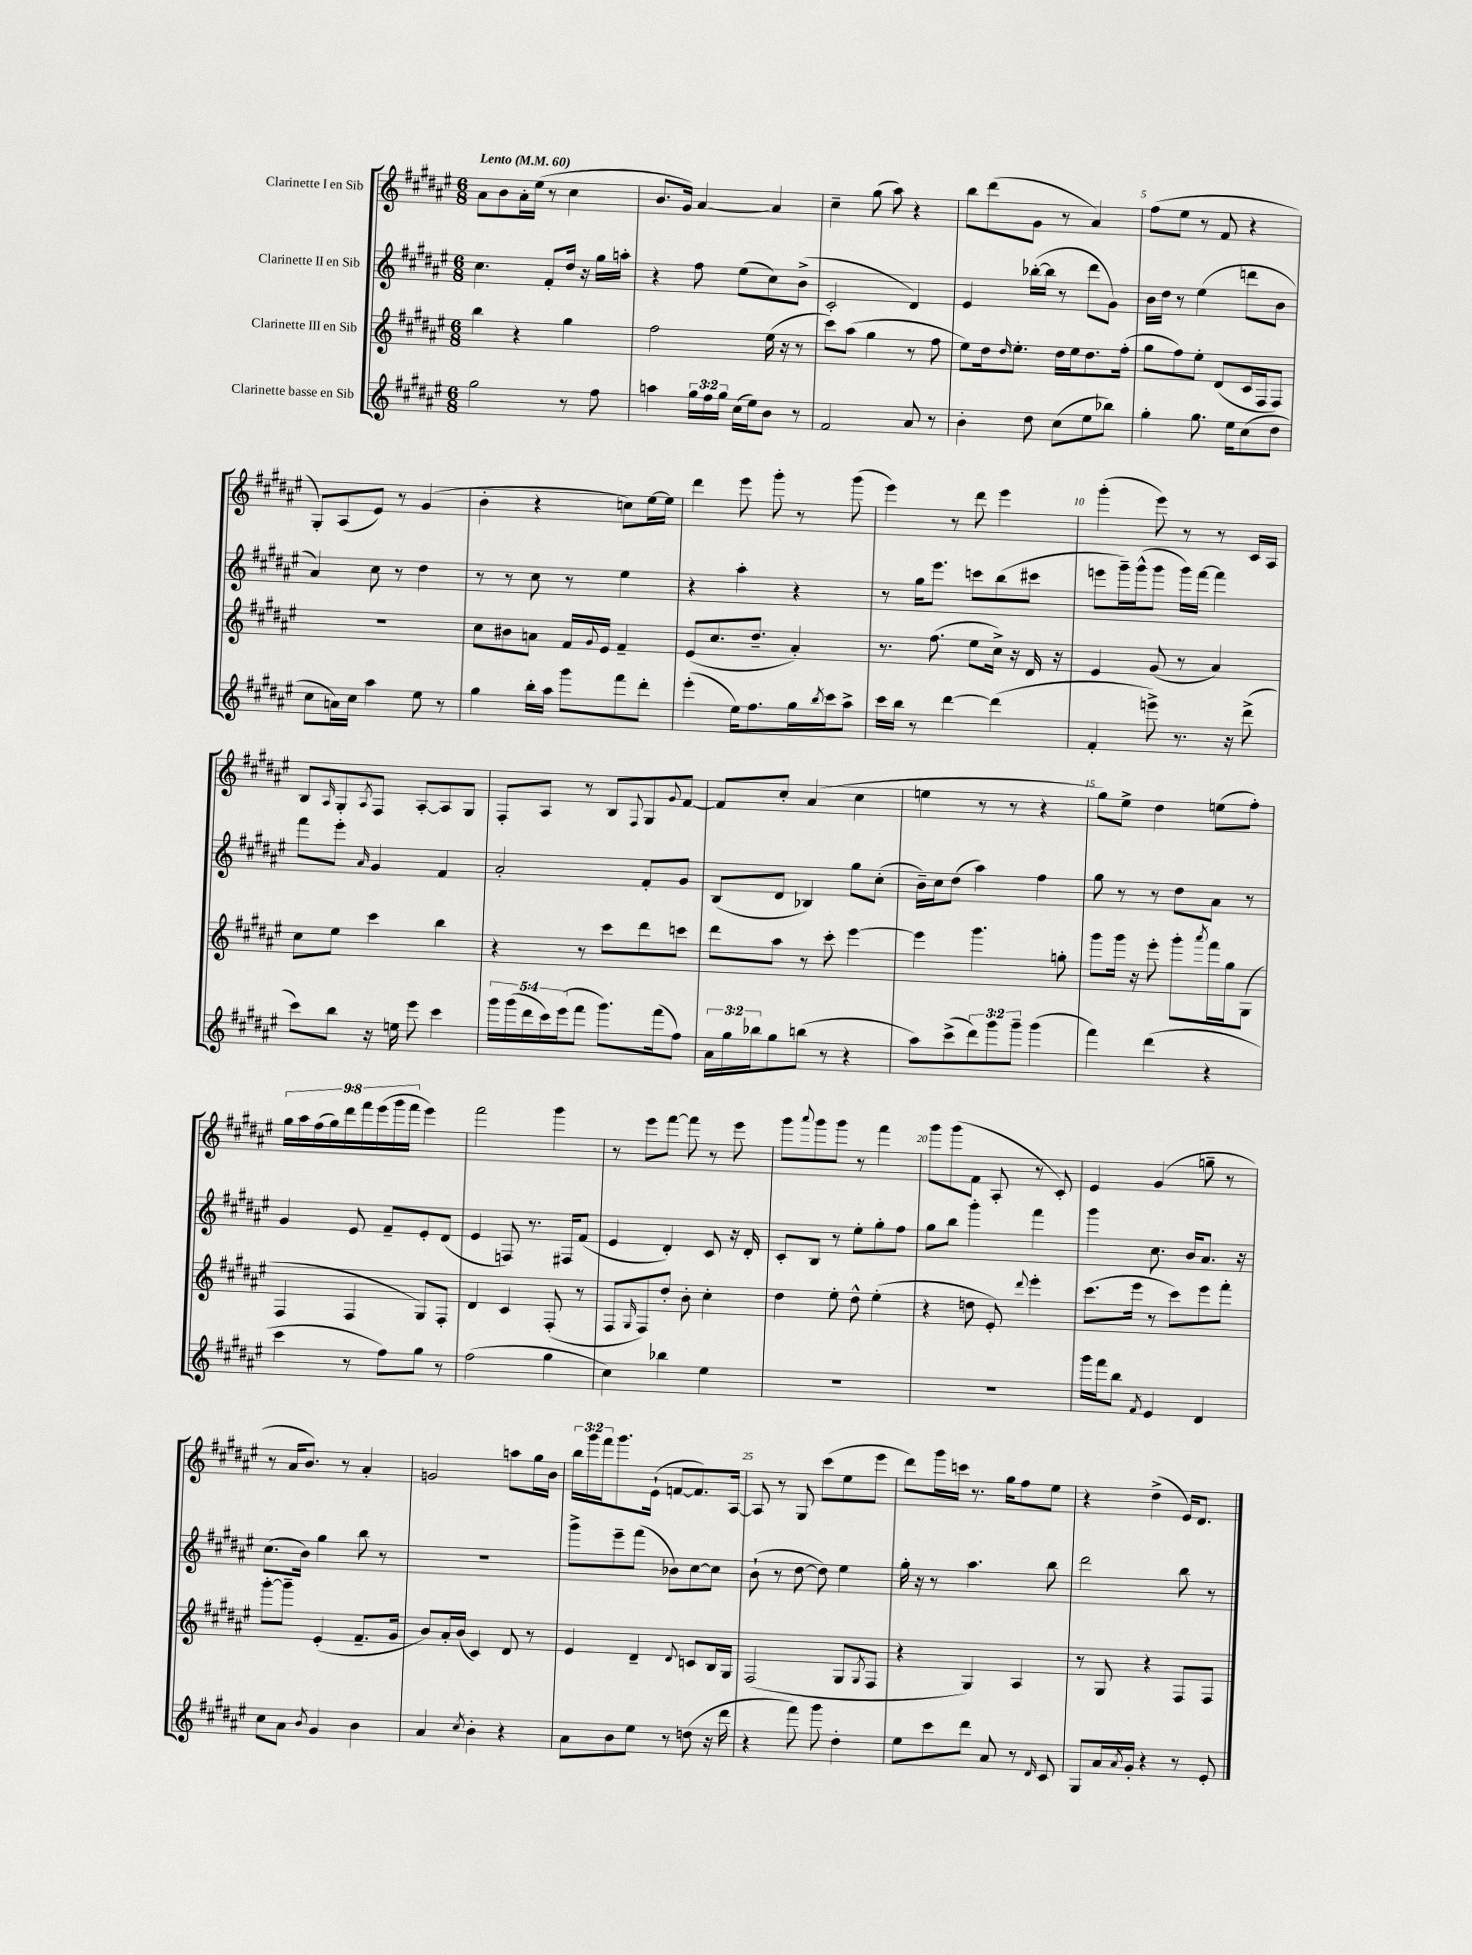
<<
\new StaffGroup <<
\new Staff = "s0" \with { instrumentName = "Clarinette I en Sib" } {
    \clef treble \key fis \major \numericTimeSignature \time 6/8 \override Staff.TupletNumber.text = #tuplet-number::calc-fraction-text \tempo "Lento" 4 = 60
    ais'8 b'8 ais'16-. eis''16( r8 cis''4 |
    b'8. gis'16) ais'4~ ais'4 |
    cis''4-- gis''8( ais''8) r4 |
    b''8 dis'''8( gis'8 r8 ais'4) |
    fis''8( eis''8 r8 fis'8 r4 |
    gis8-.) ais8( eis'8) r8 gis'4( |
    b'4-. r4 c''8) eis''16~ eis''16 |
    dis'''4 eis'''8 gis'''8-. r8 gis'''8( |
    eis'''4) r8 dis'''8 eis'''4 |
    gis'''4-.( eis'''8) r8 r8 cis'16 ais16 |
    b8 \grace { ais16 } gis8-. \acciaccatura { ais8 } fis8 ais8~-. ais8 gis8 |
    fis8-. ais8 r8 b8 \appoggiatura { fis8 } gis8 \appoggiatura { gis'8 } fis'8~ |
    fis'8 cis''8-. ais'4( cis''4 |
    e''4 r8 r8 r4 |
    gis''8) eis''8-> dis''4 e''8( fis''8-.) |
    \tuplet 9/8 { gis''16 ais''16 fis''16( gis''16) dis'''16 fis'''16 eis'''16( gis'''16 fis'''16 } eis'''4) |
    fis'''2 gis'''4 |
    r8 eis'''8 fis'''8~ fis'''8 r8 eis'''8 |
    gis'''8 \appoggiatura { ais'''8 } gis'''8 gis'''8 r8 fis'''4 |
    gis'''8 gis'''8( fis'8 ais8-. r8 cis'8-.) |
    eis'4 gis'4( g''8-- r8 |
    r8 ais'16 b'8.) r8 ais'4-. |
    g'2 a''8 gis''16 b'16 |
    \tuplet 3/2 { b''16 gis'''16 fis'''16 } gis'''8. eis'16-!( f'8~ f'8.) ais16~ |
    ais8 r8 gis8 cis'''8( eis''8 eis'''8 |
    dis'''8) gis'''16 c'''16 r8. gis''16 fis''8 eis''8 |
    r4 dis''4->( eis'16) dis'8. \bar "|." |
}
\new Staff = "s1" \with { instrumentName = "Clarinette II en Sib" } {
    \clef treble \key fis \major \numericTimeSignature \time 6/8
    cis''4. fis'8-. dis''16 r16 gis''16 a''16-. |
    r4 fis''8 eis''8( cis''8) b'8->( |
    cis'2-. dis'4) |
    eis'4 bes''16~-.( bes''16 r8 dis'''8 gis'8) |
    b'16 dis''16 r8 eis''4( d'''8 b'8 |
    ais'4) cis''8 r8 dis''4 |
    r8 r8 cis''8 r8 eis''4 |
    r4 ais''4-. r4 |
    r8 gis''16 eis'''8. c'''8 b''8( cis'''8 |
    e'''8 gis'''16--) gis'''16-^( gis'''8 gis'''16) fis'''16~ fis'''4 |
    fis'''8 eis'''8-. \grace { ais'16 } gis'4 fis'4 |
    ais'2-. fis'8-. gis'8 |
    b8( dis'8 bes4) gis''8 cis''8-.( |
    b'16--) cis''16 dis''8( ais''4) fis''4 |
    gis''8 r8 r8 dis''8 ais'8 r8 |
    gis'4 eis'8 fis'8-- eis'8-. dis'8( |
    eis'4 f8) r8. fis16 fis'8( |
    eis'4 dis'4-.) cis'8 r16 dis'16-. |
    cis'8-. b8 r8 eis''8-. gis''8-. fis''8 |
    gis''8 b''8 gis'''4-. fis'''4 |
    gis'''4 cis''8. b'16 ais'8. r16 |
    cis''8.( b'16) gis''4 b''8 r8 |
    R2. |
    gis'''8-> eis'''8-- fis'''8( bes'8) cis''8~ cis''8 |
    b'8-!( r8 dis''8~ dis''8) eis''4 |
    gis''16-. r16 r8 ais''4. b''8 |
    dis'''2 b''8 r8 \bar "|." |
}
\new Staff = "s2" \with { instrumentName = "Clarinette III en Sib" } {
    \clef treble \key fis \major \numericTimeSignature \time 6/8
    b''4 r4 gis''4 |
    fis''2 eis''16( r16 r8 |
    cis'''8) ais''8( gis''4 r8 fis''8 |
    eis''8) dis''16 \grace { dis''16 } eis''8.-. dis''16 eis''16 dis''8. fis''16-.( |
    gis''8 fis''8) eis''8-. dis'8( cis'16 fis16 fis8) |
    R2. |
    cis''8 bis'8 a'8 fis'16 \appoggiatura { gis'8 } eis'16 fis'4-- |
    eis'8( cis''8. dis''8.-- ais'4-.) |
    r8. fis''8.( eis''8 cis''16->) r16 dis'16 r16 |
    eis'4 gis'8( r8 ais'4) |
    cis''8 eis''8 cis'''4 b''4 |
    r4 r8 cis'''8 dis'''8 c'''8 |
    dis'''8 ais''8 r8 cis'''8-. eis'''4~ |
    eis'''4 gis'''4. g''8-. |
    gis'''8 gis'''16 r16 eis'''8-. gis'''8-. \acciaccatura { ais'''8 } fis'''16 gis''16 gis8( |
    fis4 fis4 gis8) fis8-. |
    dis'4 cis'4 fis8-.( r8 |
    fis8 \grace { gis16 } fis8) dis''8-. b'8-. cis''4-. |
    dis''4 eis''8-. dis''8-^ eis''4-.( |
    r4 d''8 eis'8-.) \appoggiatura { dis'''8 } eis'''4-. |
    cis'''8.( eis'''16 r8 cis'''8) eis'''8 fis'''8-. |
    gis'''8~-. gis'''8-- eis'4-.( fis'8.-- gis'16 |
    b'8) ais'16-. b'16( cis'4) dis'8 r8 |
    eis'4 dis'4-- \appoggiatura { dis'8 } c'8 b16 gis16 |
    fis2( gis8 \acciaccatura { gis8 } fis8 |
    r4 gis4) ais4 |
    r8 gis8 r4 fis8 fis8 \bar "|." |
}
\new Staff = "s3" \with { instrumentName = "Clarinette basse en Sib" } {
    \clef treble \key fis \major \numericTimeSignature \time 6/8 \override Staff.TupletNumber.text = #tuplet-number::calc-fraction-text
    gis''2 r8 fis''8 |
    a''4 \tuplet 3/2 { gis''16 fis''16 gis''16 } cis''16( eis''16) b'8 r8 |
    fis'2 ais'8 r8 |
    b'4-. dis''8 cis''8( eis''8 bes''8) |
    gis''4-. gis''8. eis''16 cis''8( dis''8 |
    cis''8 a'16) cis''16 ais''4 eis''8 r8 |
    gis''4 b''16-. ais''16 gis'''8 fis'''8 dis'''8-. |
    eis'''4-.( eis''16) fis''8. gis''16 \acciaccatura { b''8 } cis'''16 ais''8-> |
    cis'''16 b''16 r8 dis'''4~ dis'''4( |
    fis'4-. e'''8->) r8. r16 dis'''8->( |
    cis'''8) b''8 r16 e''16 eis'''8 cis'''4 |
    \tuplet 5/4 { gis'''16 gis'''16( dis'''16 cis'''16) eis'''16( } fis'''8 gis'''8.) fis'''16( fis''8) |
    \tuplet 3/2 { ais'16 gis''16 bes''16 } gis''8 b''8( r8 r4 |
    ais''8) cis'''8->( \tuplet 3/2 { dis'''8) gis'''8 gis'''8-- } gis'''4( |
    fis'''4) dis'''4( r4 |
    cis'''4 r8 fis''8) gis''8 r8 |
    fis''2( gis''4 |
    cis''4) bes''4 eis''4 |
    R2. |
    R2. |
    gis'''16 fis'''16 b''8 \acciaccatura { fis'8 } eis'4 dis'4 |
    cis''8 ais'8 \acciaccatura { b'8 } gis'4 b'4 |
    ais'4 \acciaccatura { cis''8 } b'4-. r4 |
    ais'8 b'8 eis''8 r8 d''8( r16 dis'''16 |
    r4 fis'''8) gis'''8 dis''4-. |
    eis''8 cis'''8 dis'''8 ais'8 r8 \grace { dis'16 } cis'8 |
    gis8 ais'16 \acciaccatura { ais'8 } gis'16-. r4 r8 eis'8-. \bar "|." |
}
>>
>>
\layout { \context { \Score \override BarNumber.break-visibility = ##(#f #t #t) barNumberVisibility = #(every-nth-bar-number-visible 5) } }
